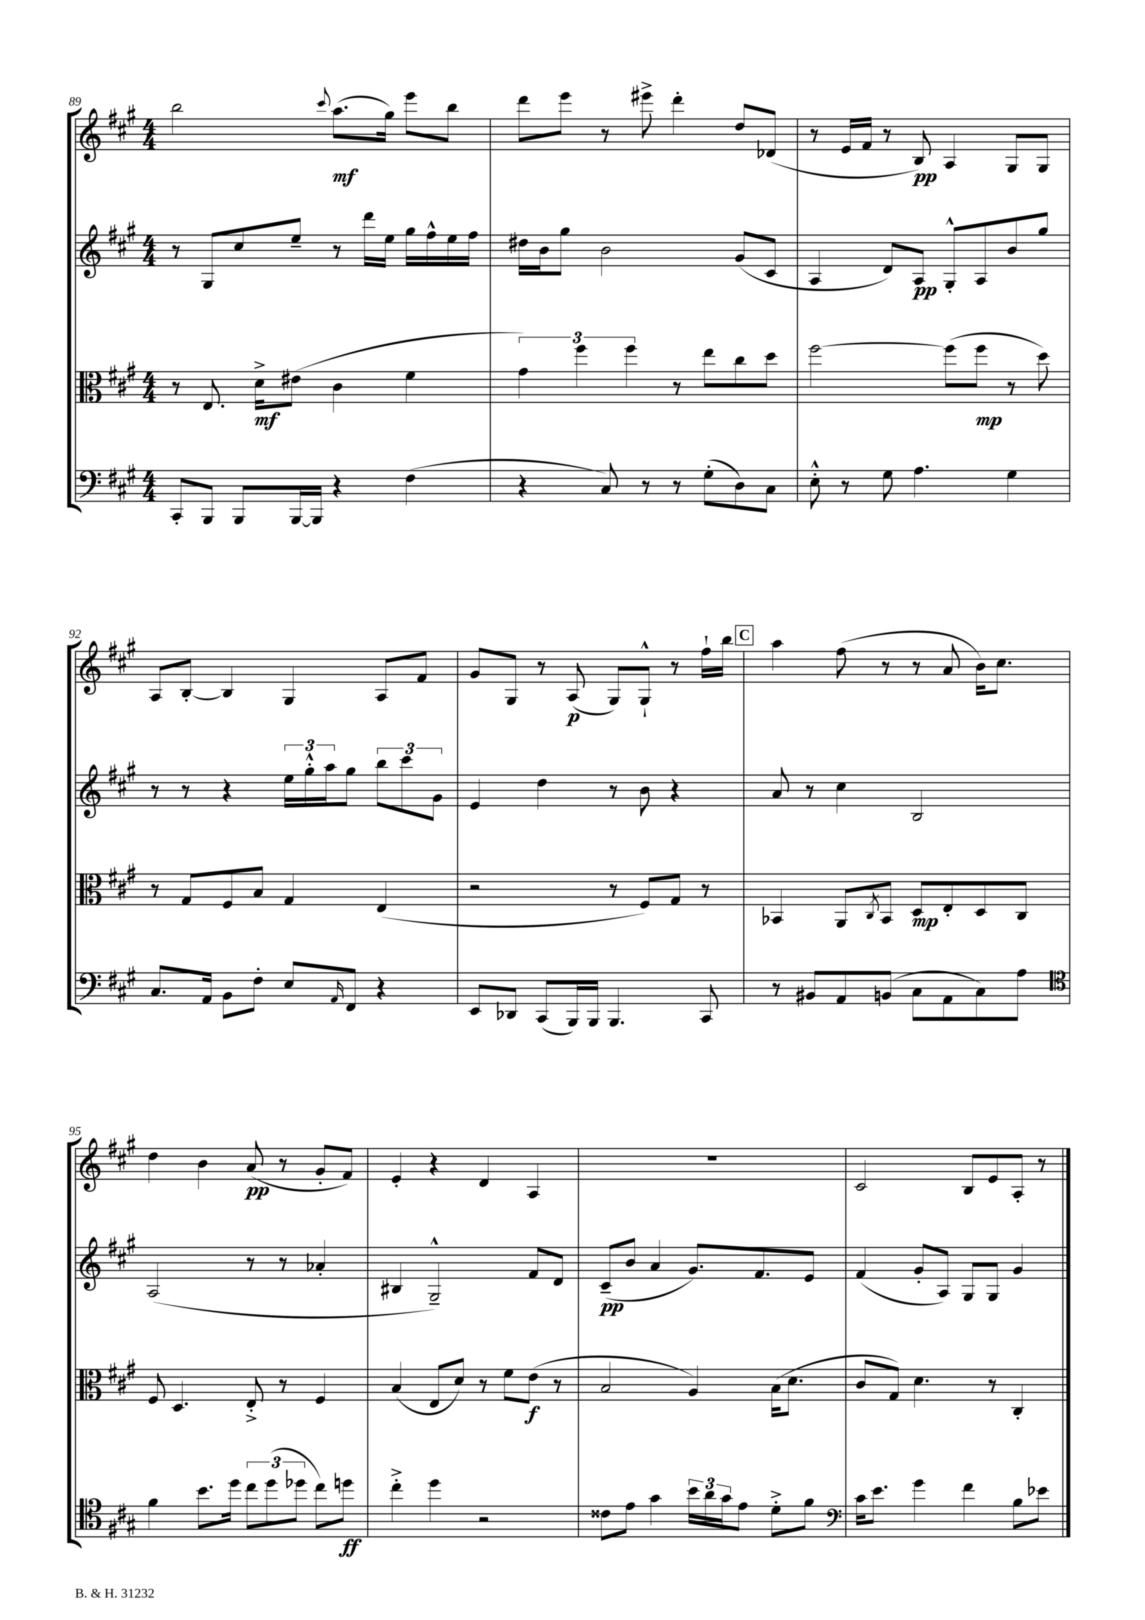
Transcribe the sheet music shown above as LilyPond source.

<<
\new StaffGroup <<
\new Staff = "s0" {
    \clef treble \key a \major \numericTimeSignature \time 4/4
    b''2 \appoggiatura { cis'''8 } a''8.\mf( gis''16) e'''8 b''8 |
    d'''8 e'''8 r8 eis'''8-> d'''4-. d''8 des'8( |
    r8 e'16 fis'16 r8 b8\pp) a4 gis8 gis8 |
    a8 b8~-. b4 gis4 a8 fis'8 |
    gis'8 gis8 r8 a8\p( gis8) gis8-!-^ r8 fis''16-! b''16 |
    \mark \markup { \box "C" } a''4 fis''8( r8 r8 a'8 b'16) cis''8. |
    d''4 b'4 a'8\pp( r8 gis'8-. fis'8) |
    e'4-. r4 d'4 a4 |
    r1 |
    cis'2 b8 e'8 a8-. r8 \bar "|." |
}
\new Staff = "s1" {
    \clef treble \key a \major \numericTimeSignature \time 4/4
    r8 gis8 cis''8 e''8-- r8 d'''16 e''16 gis''16 fis''16-^ e''16 fis''16 |
    dis''16 b'16 gis''8 b'2 gis'8( cis'8 |
    a4 d'8) a8\pp gis8-.-^ a8 b'8 gis''8 |
    r8 r8 r4 \tuplet 3/2 { e''16 gis''16-.-^ a''16 } gis''8 \tuplet 3/2 { b''8 cis'''8 gis'8 } |
    e'4 d''4 r8 b'8 r4 |
    \mark \markup { \box "C" } a'8 r8 cis''4 b2 |
    a2( r8 r8 aes'4-. |
    bis4 gis2---^) fis'8 d'8 |
    cis'8--\pp( b'8 a'4 gis'8.) fis'8. e'8 |
    fis'4( gis'8-. a8) gis8 gis8 gis'4 \bar "|." |
}
\new Staff = "s2" {
    \clef alto \key a \major \numericTimeSignature \time 4/4
    r8 e8. d'16->\mf eis'8( cis'4 fis'4 |
    \tuplet 3/2 { gis'4) fis''4 fis''4 } r8 e''8 cis''8 d''8 |
    fis''2~ fis''8( fis''8\mp r8 d''8) |
    r8 gis8 fis8 b8 gis4 e4( |
    r2 r8 fis8) gis8 r8 |
    \mark \markup { \box "C" } bes,4 a,8 \acciaccatura { cis8 } bes,8 d8\mp e8-. d8 cis8 |
    fis8 d4. e8-.-> r8 fis4 |
    b4( e8 d'8) r8 fis'8 e'8\f( r8 |
    b2 a4) b16( d'8. |
    cis'8 gis8) d'4. r8 cis4-. \bar "|." |
}
\new Staff = "s3" {
    \clef bass \key a \major \numericTimeSignature \time 4/4
    cis,8-. b,,8 b,,8 b,,16~ b,,16 r4 fis4( |
    r4 cis8) r8 r8 gis8-.( d8) cis8 |
    e8-.-^ r8 gis8 a4. gis4 |
    cis8. a,16 b,8 fis8-. e8 \grace { a,16 } fis,8 r4 |
    e,8 des,8 cis,8( b,,16) b,,16 b,,4. cis,8 |
    \mark \markup { \box "C" } r8 bis,8 a,8 b,8( cis8 a,8 cis8) a8 |
    \clef tenor fis'4 b'8. d''16 \tuplet 3/2 { cis''8 d''8( des''8 } cis''8) d''8\ff |
    cis''4-.-> d''4 r2 |
    cisis'8 e'8 gis'4 \tuplet 3/2 { b'16 a'16 gis'16 } e'8 d'8-.-> fis'8 |
    \clef bass cis'16 e'8. gis'4 fis'4 b8 ees'8 \bar "|." |
}
>>
>>
\layout { \context { \Score currentBarNumber = #89 } }
